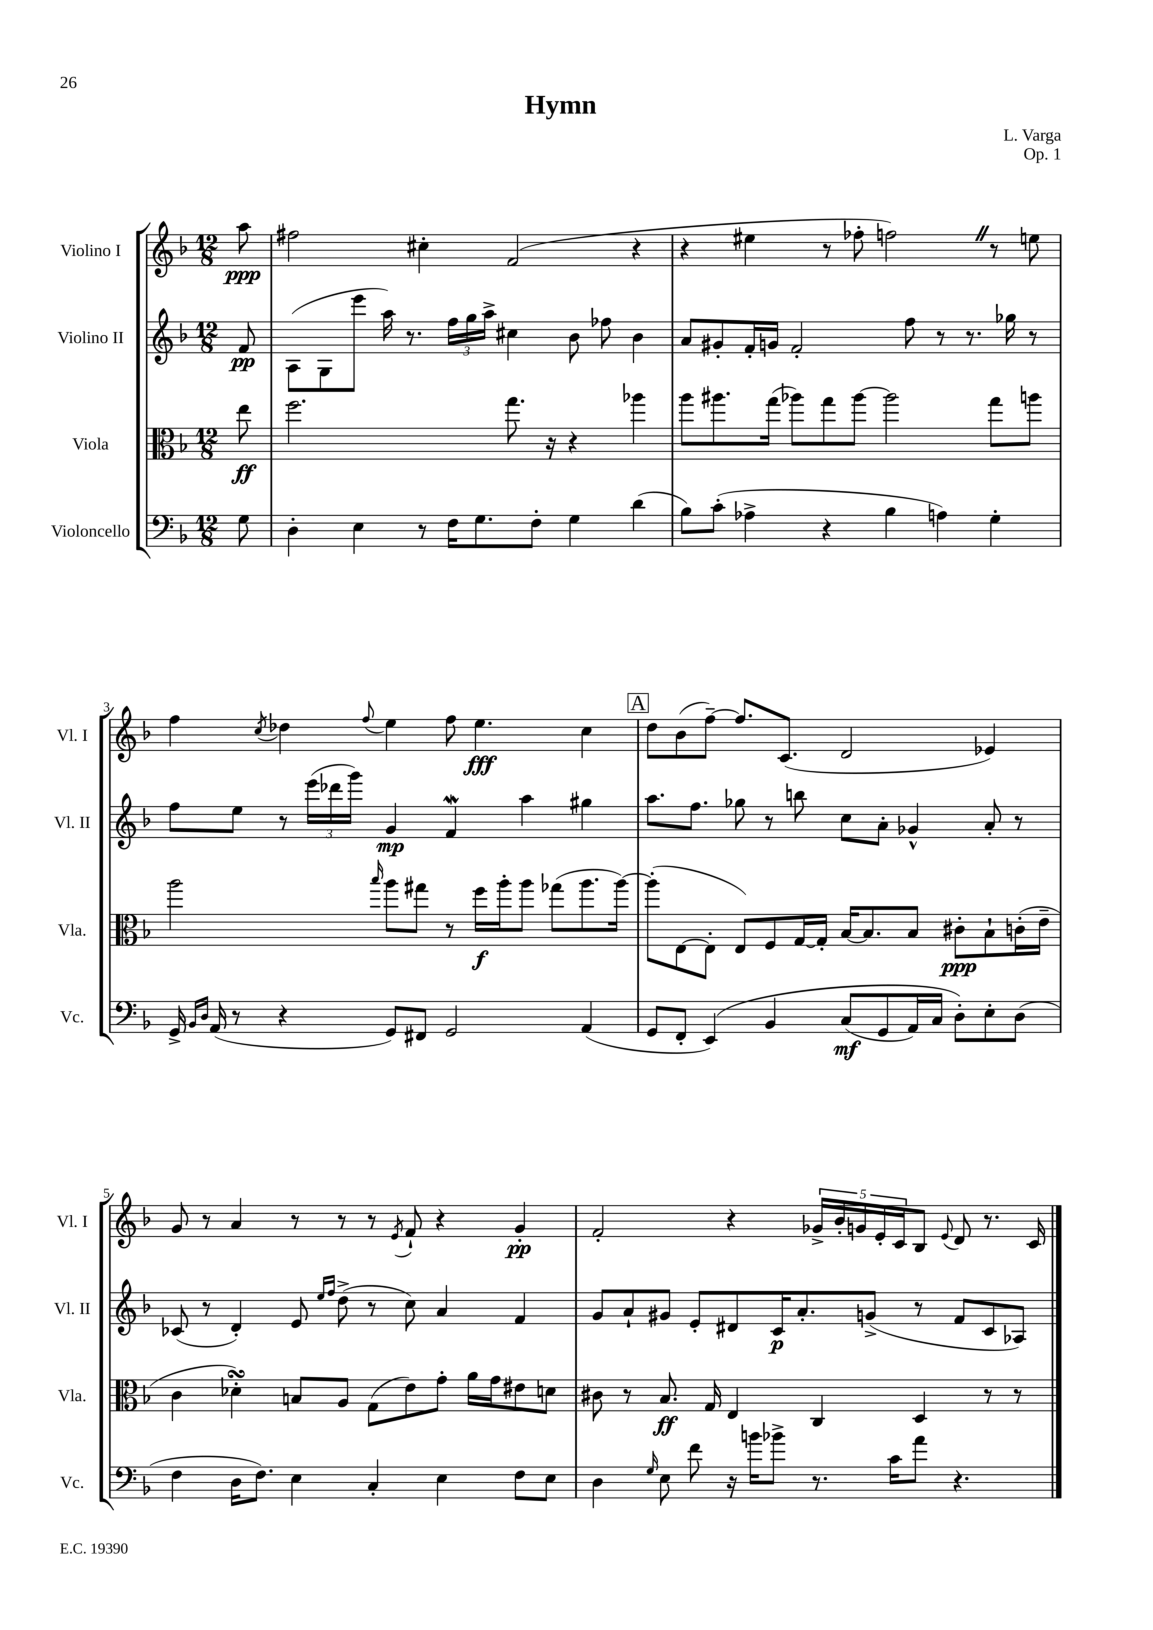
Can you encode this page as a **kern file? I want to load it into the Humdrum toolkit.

**kern	**kern	**kern	**kern
*staff4	*staff3	*staff2	*staff1
*clefF4	*clefC3	*clefG2	*clefG2
*k[b-]	*k[b-]	*k[b-]	*k[b-]
*M12/8	*M12/8	*M12/8	*M12/8
8G	8ee	8f	8aa
=	=	=	=
4D'	2.ff	(8A	2ff#
.	.	8G	.
4E	.	8eee	.
.	.	16aa)	.
.	.	8.r	.
8r	.	.	4cc#'
16F	.	24ff	.
.	.	24gg	.
8.G	.	.	.
.	.	24aa^	.
.	8.gg	4cc#	(2f
8F'	.	.	.
.	16r	.	.
4G	4r	8b-	.
.	.	8ff-	.
(4d	4aa-	4b-	4r
=	=	=	=
8B-)	8aa	8a	4r
(8c'	8.aa#	8g#'	.
4A-^	.	16f'	4ee#
.	(16gg	16g	.
.	8aa-)	2f'	.
4r	8gg	.	8r
.	[8aa-	.	8ff-'
4B-	2aa-]	.	2ff)
.	.	8ff	.
4A)	.	8r	.
.	.	8.r	.
4G'	8gg	.	8r
.	.	16gg-	.
.	8aa	8r	8ee
=	=	=	=
16GG^	2aa	8ff	4ff
16qqBB-	.	.	.
16qqD	.	.	.
(16AA	.	.	.
8r	.	8ee	.
.	.	.	8qcc
4r	.	8r	4dd-
.	.	(24eee	.
.	.	24ddd-	.
.	.	24ggg)	.
.	16qqbb-	.	8qqff
8GG)	8aa	4g	4ee
8FF#	8gg#	.	.
2GG	8r	4f	8ff
.	16ff	.	4.ee
.	16aa'	.	.
.	8aa	4aa	.
.	(8gg-	.	.
(4AA	8.aa	4gg#	4cc
.	[16aa)	.	.
=	=	=	=
8GG	(8aa']	8.aa	8dd
8FF'	[8E	.	(8b-
.	.	8.ff	.
&(4EE)	8E']	.	[8ff~)
.	8E)	8gg-	8.ff]
4BB-	8F	8r	.
.	.	.	(8.c
.	[16G	8bb	.
.	16G']	.	.
(8C	[16B-	8cc	2d
.	8.B-]	.	.
8GG	.	8a'	.
16AA)	8B-	4g-^^	.
16C	.	.	.
8D'&)	8c#'	.	.
8E'	8B-`	8a'	4e-)
(8D	(16c'	8r	.
.	16e~	.	.
=	=	=	=
4F	4c	(8c-	8g
.	.	8r	8r
16D	4d-')	4d')	4a
8.F)	.	.	.
4E	8B	8e	8r
.	.	16qqee	.
.	.	16qqff	.
.	8A	(8dd^	8r
4C'	(8G	8r	8r
.	.	.	8qe
.	8e)	8cc)	8f`
4E	8g'	4a	4r
.	16a	.	.
.	16g	.	.
8F	8e#	4f	4g'
8E	8d	.	.
=	=	=	=
4D	8c#	8g	2f'
.	8r	8a`	.
16qqG	.	.	.
8E	8.B-	8g#	.
8f	.	8e'	.
.	16G	.	.
16r	4E	8d#	4r
16b	.	.	.
8b-^	.	16c	.
.	.	8.a'	.
8.r	4C	.	20g-^
.	.	.	20b-'
.	.	.	20g
.	.	(8g^	.
.	.	.	20e'
16c	.	.	.
.	.	.	20c
8a	4D	8r	8B-
.	.	.	8qqe
4.r	.	8f	8d
.	8r	8c	8.r
.	8r	8A-)	.
.	.	.	16c
==	==	==	==
*-	*-	*-	*-
